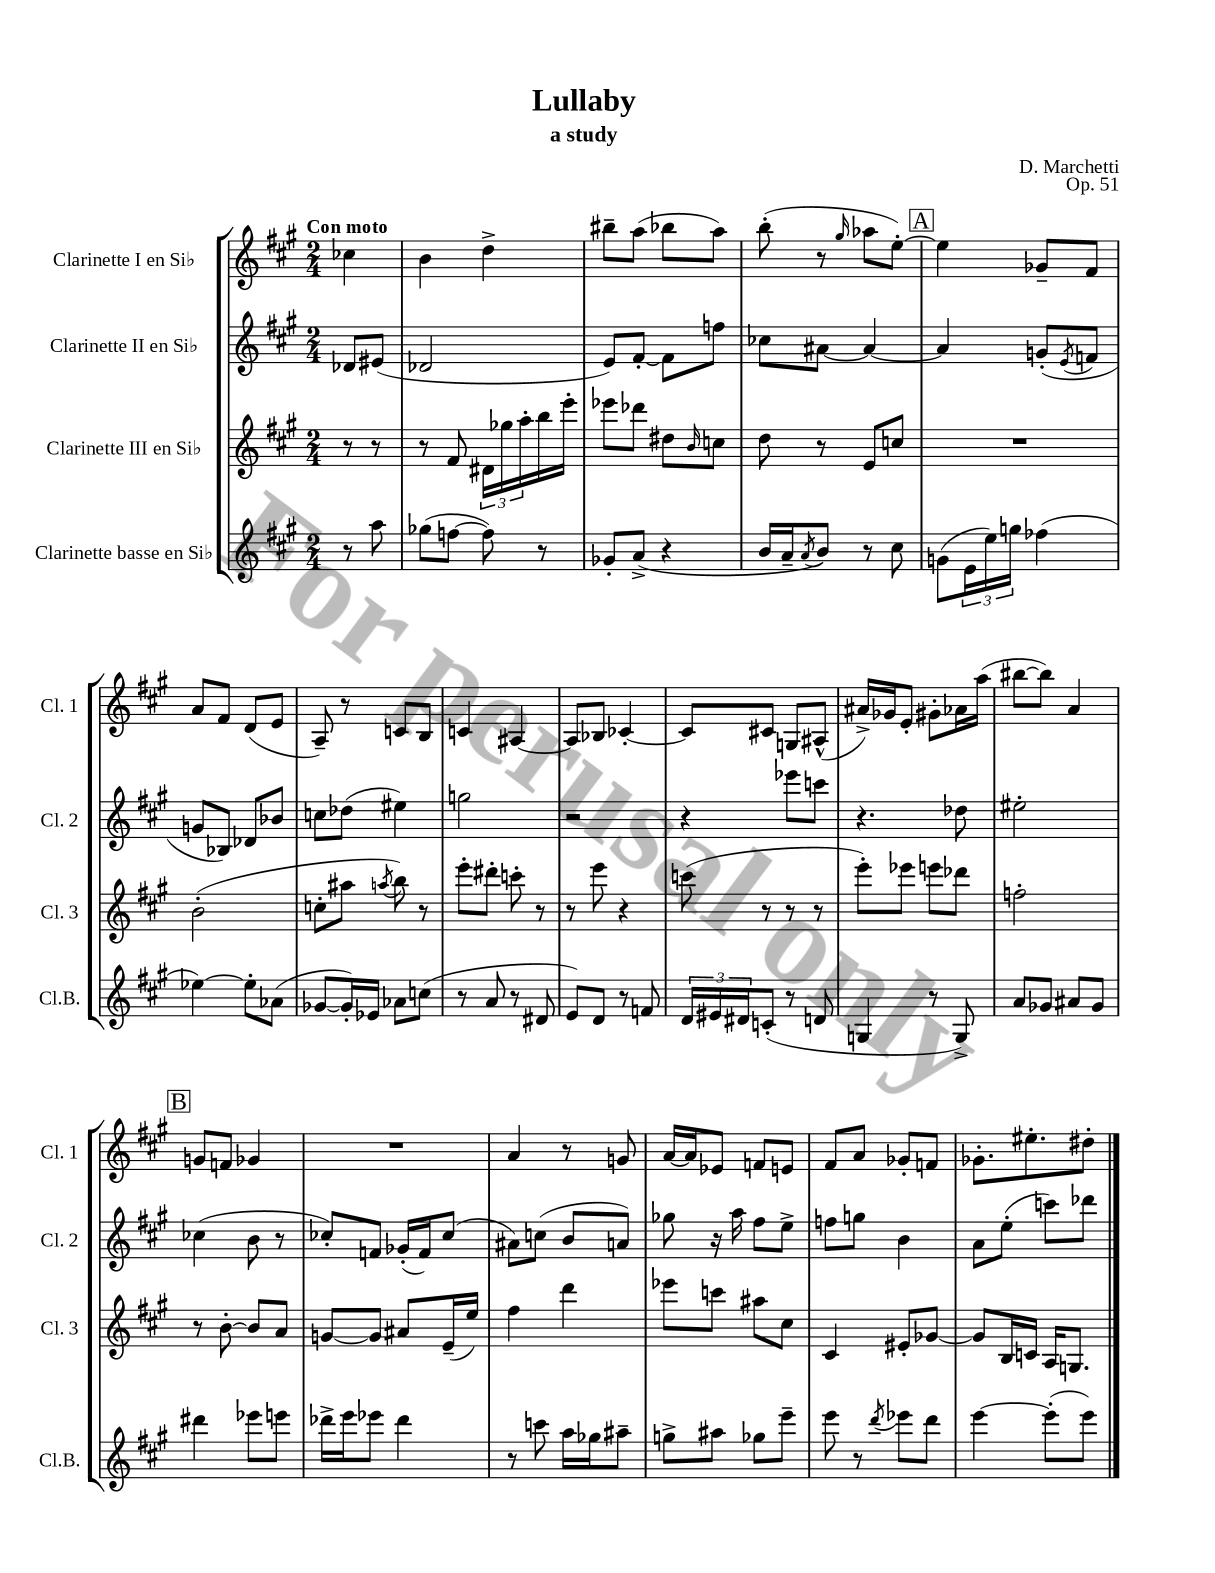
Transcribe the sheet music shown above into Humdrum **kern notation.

**kern	**kern	**kern	**kern
*staff4	*staff3	*staff2	*staff1
*clefG2	*clefG2	*clefG2	*clefG2
*k[f#c#g#]	*k[f#c#g#]	*k[f#c#g#]	*k[f#c#g#]
*M2/4	*M2/4	*M2/4	*M2/4
8r	8r	8d-/L	4cc-\
8aa\	8r	(8e#/J	.
=	=	=	=
(8gg-\L	8r	2d-/	4b\
[8ff\J	8f#/	.	.
8ff\])	24d#\LL	.	4dd^\
.	24gg-\	.	.
.	24aa'\	.	.
8r	16bb\	.	.
.	16eee'\JJ	.	.
=	=	=	=
8g-'/L	8eee-\L	8e/L)	8bb#~\L
(8a^/J	8ddd-\J	[8f#'/J	(8aa\J
4r	8dd#\L	8f#\]L	8bb-\L
.	16qqb/	.	.
.	8cc\J	8ff\J	8aa\J)
=	=	=	=
16b/LL	8dd\	8cc-\L	(8bb'\
16a~/J	.	.	.
8qa/	.	.	.
8b/J)	8r	[8a#\J	8r
.	.	.	16qqgg#/
8r	8e/L	4a#/_	8aa-\L
8cc#\	8cc/J	.	[8ee'\J)
=	=	=	=
(8g\L	2r	4a#/]	4ee\]
24e\L	.	.	.
24ee\)	.	.	.
24gg\JJ	.	.	.
(4ff-\	.	(8g'/L	8g-~/L
.	.	8qe/	.
.	.	8f/J	8f#/J
=	=	=	=
[4ee-\)	(2b'\	8g/L	8a/L
.	.	8B-/J)	8f#/J
8ee-'\]L	.	8d-/L	(8d/L
(8a-\J	.	8b-/J	8e/J
=	=	=	=
[8g-/L	8cc'\L	8cc\L	8A~/)
16g-'/]L)	8aa#\J	(8dd-\J	8r
16e-/JJ	.	.	.
.	8qaa/	.	.
8a-\L	8bb\)	4ee#\)	8c/L
(8cc\J	8r	.	8B/J
=	=	=	=
8r	8eee'\L	2gg\	4c/
8a/	8ddd#'\J	.	.
8r	8ccc'\	.	[4A#/
8d#/	8r	.	.
=	=	=	=
8e/L)	8r	2r	8A#/]L
8d/J	8eee\	.	8B-/J
8r	4r	.	[4c-'/
8f/	.	.	.
=	=	=	=
24d/LL	(8ccc\	4r	8c-/]L
24e#/	.	.	.
24d#/J	.	.	.
(8c'/J	8r	.	8c#/J
8r	8r	8eee-\L	8G/L
8d/	8r	8ccc\J	(8A#^^/J
=	=	=	=
4G/	8eee'\L)	4.r	16a#^/LL)
.	.	.	16g-/J
.	8eee-\J	.	8e'/J
8r	8eee\L	.	8g#'\L
8G^/)	8ddd-\J	8dd-\	16a-\L
.	.	.	(16aa\JJ
=	=	=	=
8a/L	2ff'\	2ee#'\	[8bb#\L
8g-/J	.	.	8bb#\]J)
8a#/L	.	.	4a/
8g-/J	.	.	.
=	=	=	=
4ddd#\	8r	(4cc-\	8g/L
.	[8b'\	.	8f/J
8eee-\L	8b/]L	8b\	4g-/
8eee\J	8a/J	8r	.
=	=	=	=
16ddd-^\LL	[8g/L	8cc-'/L)	2r
16eee\J	.	.	.
8eee-\J	8g/]J	8f/J	.
4ddd-\	8a#/L	(16g-'/LL	.
.	.	16f/J)	.
.	(16e~/L	(8cc-/J	.
.	16ee/JJ)	.	.
=	=	=	=
8r	4ff#\	8a#\L)	4a/
8ccc\	.	(8cc\J	.
16aa\LL	4ddd\	8b/L	8r
16gg-\J	.	.	.
8aa#~\J	.	8a/J)	8g/
=	=	=	=
8gg^\L	8eee-\L	8gg-\	[16a/LL
.	.	.	16a/]J
8aa#\J	8ccc\J	16r	8e-/J
.	.	16aa\	.
8gg-\L	8aa#\L	8ff#\L	8f/L
8eee~\J	8cc#\J	8ee^\J	8e/J
=	=	=	=
8eee\	4c#/	8ff\L	8f#/L
8r	.	8gg\J	8a/J
8qddd/	.	.	.
8eee-\L	8e#'/L	4b\	8g-'/L
8ddd\J	[8g-/J	.	8f/J
=	=	=	=
[4eee\	8g-/]L	8a\L	8.g-'\L
.	16B/L	(8ee'\J	.
.	16c/JJ	.	8.ee#'\
(8eee'\]L	16A/LK	8ccc\L)	.
.	8.G/J	.	.
8eee\J)	.	8ddd-\J	8dd#'\J
==	==	==	==
*-	*-	*-	*-
